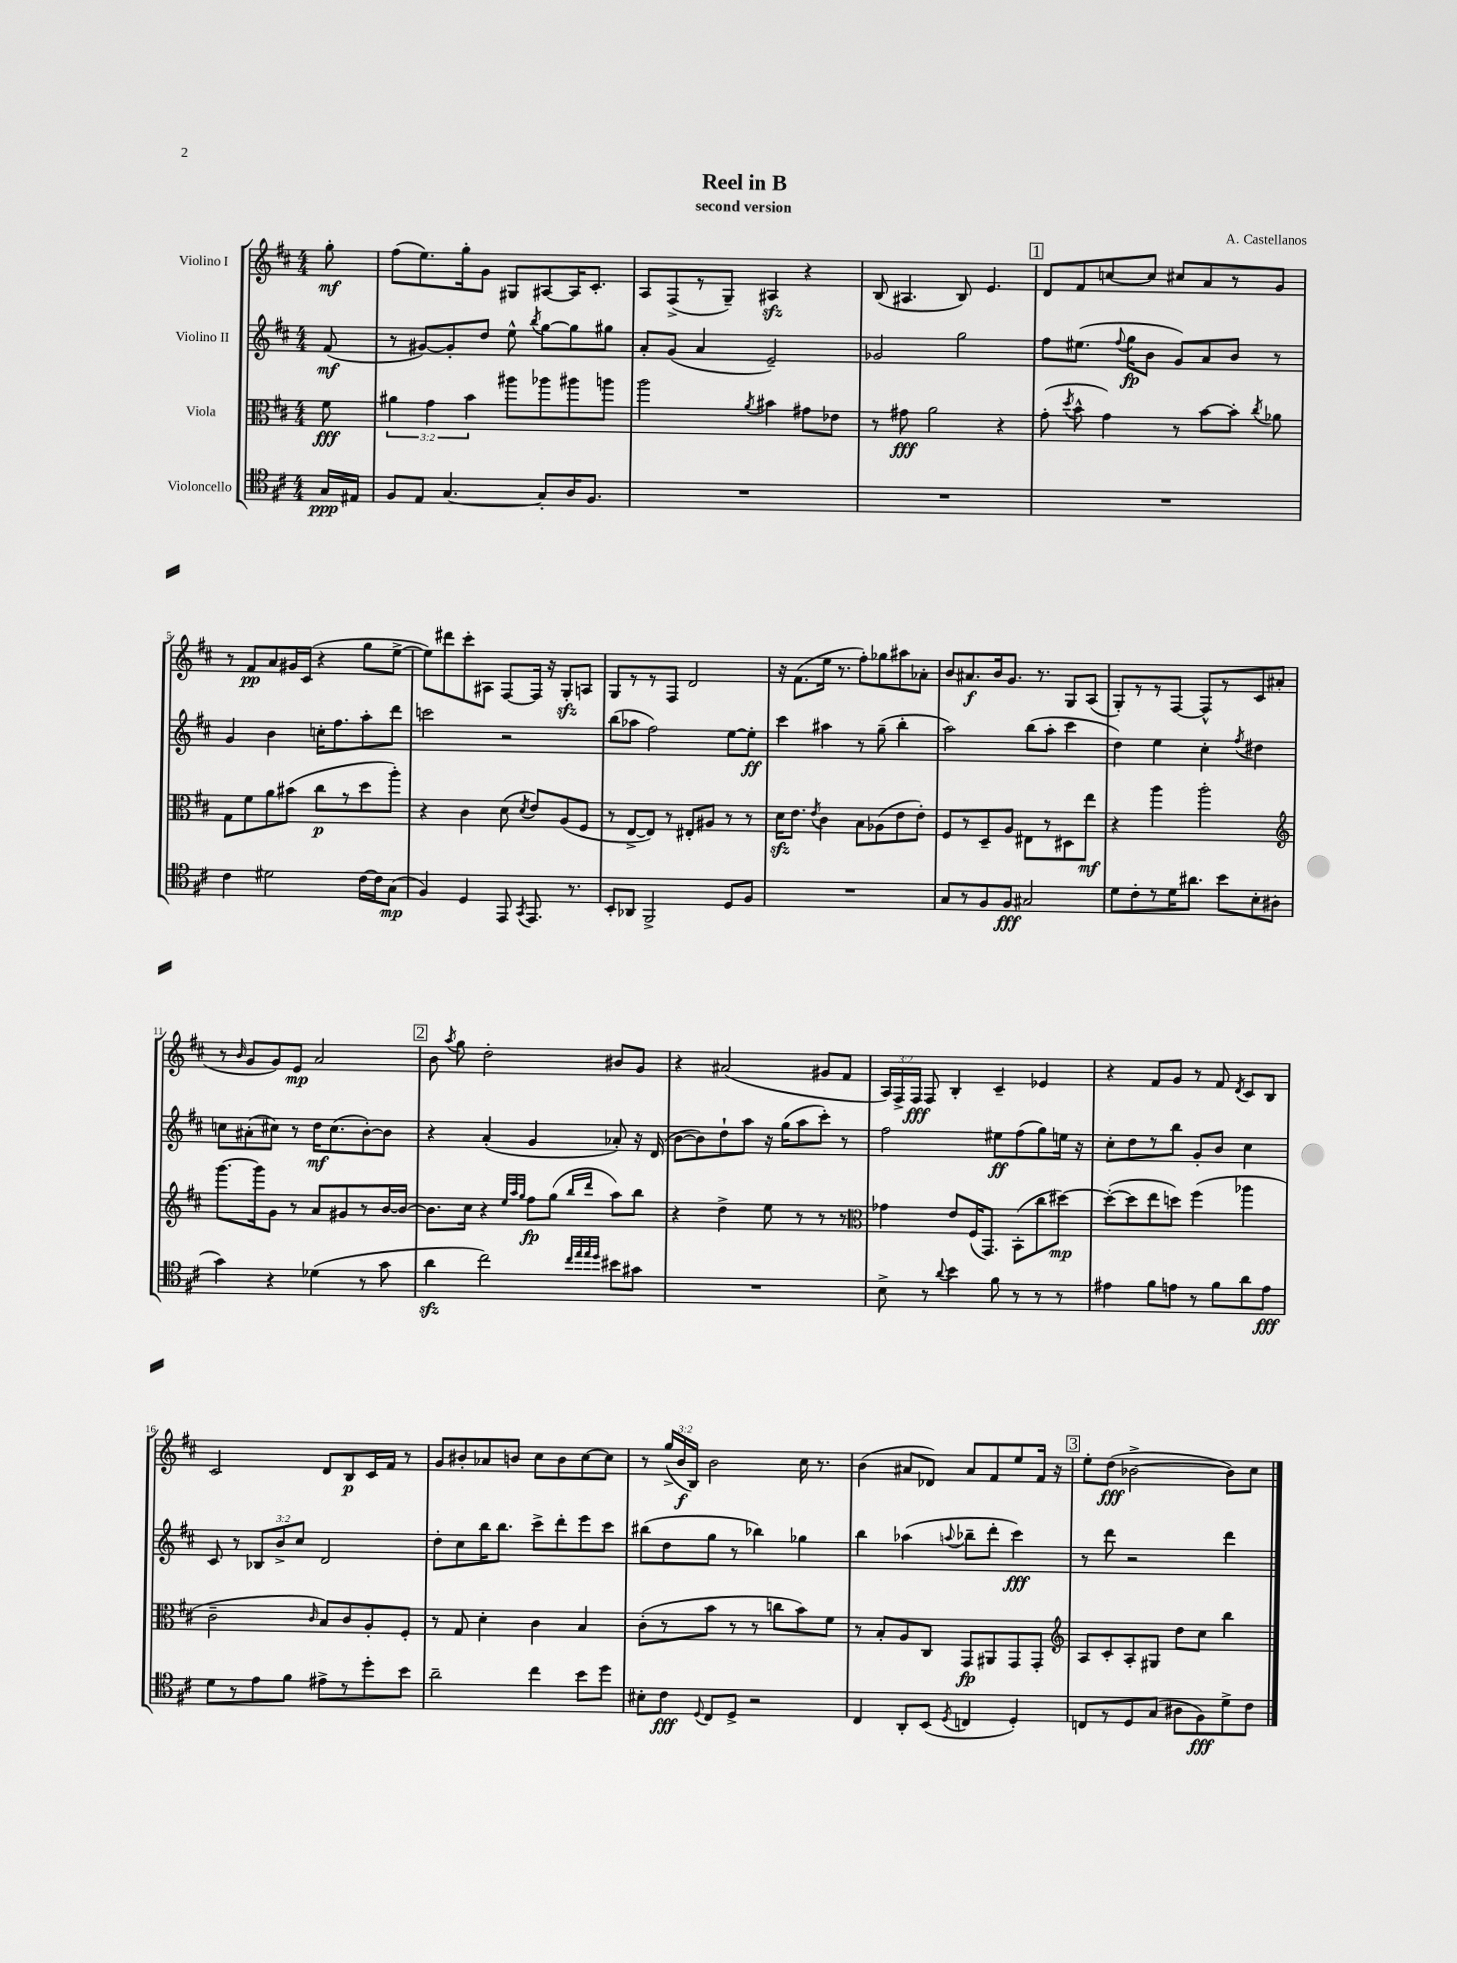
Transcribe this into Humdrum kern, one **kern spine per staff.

**kern	**dynam	**kern	**dynam	**kern	**dynam	**kern	**dynam
*part4	*part4	*part3	*part3	*part2	*part2	*part1	*part1
*staff4	*staff4	*staff3	*staff3	*staff2	*staff2	*staff1	*staff1
*I"Violoncello	*	*I"Viola	*	*I"Violino II	*	*I"Violino I	*
*clefC4	*	*clefC3	*	*clefG2	*	*clefG2	*
*k[f#c#]	*	*k[f#c#]	*	*k[f#c#]	*	*k[f#c#]	*
*M4/4	*	*M4/4	*	*M4/4	*	*M4/4	*
=	=	=	=	=	=	=	=
16G/LL	ppp	8f#\	fff	(8f#/	mf	8gg'\	mf
16E#X/JJ	.	.	.	.	.	.	.
=1	=1	=1	=1	=1	=1	=1	=1
8F#/L	.	6a#X\	.	8r	.	(8ff#\L	.
8E/J	.	.	.	[8g#X/L)	.	8.ee\)	.
.	.	6g\	.	.	.	.	.
[4.G/	.	.	.	8g#'/]	.	.	.
.	.	.	.	.	.	16gg'\k	.
.	.	6b\	.	.	.	.	.
.	.	.	.	8dd/J	.	8g\J	.
.	.	8aa#X\L	.	8ee^^\	.	8G#X/L	.
.	.	.	.	8qbb/	.	.	.
8G'/L]	.	8aa-X\	.	[8gg\L	.	[8A#X/	.
16A/K	.	8aa#X\	.	8gg\]	.	16A#/K]	.
8.F#/J	.	.	.	.	.	8.c#'/J	.
.	.	8aan\J	.	8gg#X\J	.	.	.
=2	=2	=2	=2	=2	=2	=2	=2
1r	.	2aa\	.	8a'/L	.	8A/L	.
.	.	.	.	(8g/J	.	(8F#^/	.
.	.	.	.	4a/	.	8r	.
.	.	.	.	.	.	8G~/J)	.
.	.	8qa/	.	.	.	.	.
.	.	4b#X\	.	2e~/)	.	4A#Xzz/	.
.	.	8g#X\L	.	.	.	4r	.
.	.	8e-X\J	.	.	.	.	.
=3	=3	=3	=3	=3	=3	=3	=3
1r	.	8r	.	2g-X/	.	(8B/	.
.	.	8g#X\	fff	.	.	4.A#X/	.
.	.	2a\	.	.	.	.	.
.	.	.	.	2gg\	.	8B/)	.
.	.	.	.	.	.	4.e/	.
.	.	4r	.	.	.	.	.
!!LO:REH:place=s1:t=1
=4	=4	=4	=4	=4	=4	=4	=4
1r	.	(8g'\	.	8ff#\L	.	8d/L	.
.	.	8qdd/	.	.	.	.	.
.	.	8b^^\	.	(8.ee#X\J	.	8f#/	.
.	.	4g\)	.	.	.	[8ccn/	.
.	.	.	.	8qqff#/	.	.	.
.	.	.	.	16gg\KL	fp	.	.
.	.	.	.	8b\J	.	8cc/J]	.
.	.	8r	.	8g/L)	.	8cc#X/L	.
.	.	[8b\L	.	8a/	.	8a/	.
.	.	8b'\J]	.	8b/J	.	8r	.
.	.	8qcc#/	.	.	.	.	.
.	.	8a-X\	.	8r	.	8g/J	.
!!LO:LB:g=z
=5	=5	=5	=5	=5	=5	=5	=5
4c#\	.	8G\L	.	4g/	.	8r	.
.	.	8f#\	.	.	.	8f#/L	pp
2d#X\	.	8a\	.	4b\	.	8a/	.
.	.	(8b#X\J	.	.	.	16g#X/L	.
.	.	.	.	.	.	(16c#/JJ	.
.	.	8cc#\L	p	16ccn'\KL	.	4r	.
.	.	.	.	8.ff#\	.	.	.
.	.	8r	.	.	.	.	.
[16c#\LL	.	8dd\	.	8aa'\	.	8gg\L	.
16c#\J]	.	.	.	.	.	.	.
(8G\J	mp	8aa'\J)	.	8ddd\J	.	[8ee^\J	.
=6	=6	=6	=6	=6	=6	=6	=6
4F#/)	.	4r	.	2cccn\	.	8ee\L])	.
.	.	.	.	.	.	8ddd#X\	.
4D/	.	4c#\	.	.	.	8ccc#'\	.
.	.	.	.	.	.	8A#X\J	.
8EE/	.	(8d\	.	2r	.	[8F#/L	.
8qGG/	.	8qd/	.	.	.	.	.
8.EE/	.	8e/L)	.	.	.	16F#/Jk]	.
.	.	.	.	.	.	16r	.
.	.	(8A/	.	.	.	8Gzz'/L	.
8.r	.	.	.	.	.	.	.
.	.	8F#/J	.	.	.	8An/J	.
=7	=7	=7	=7	=7	=7	=7	=7
8BB'/L	.	8r	.	(8bb\L	.	8G/L	.
8AA-X/J	.	[8E^/L	.	8aa-X\J	.	8r	.
2FF#^/	.	8E/J])	.	2ff#\)	.	8r	.
.	.	8r	.	.	.	8F#/J	.
.	.	8E#X'/L	.	.	.	2d/	.
.	.	8A#X/J	.	.	.	.	.
8D/L	.	8r	.	[8ee\L	.	.	.
8F#/J	.	8r	.	8ee'\J]	ff	.	.
=8	=8	=8	=8	=8	=8	=8	=8
1r	.	16dzz\KL	.	4ccc#\	.	16r	.
.	.	8.e\J	.	.	.	(8.f#\L	.
.	.	8qe/	.	.	.	.	.
.	.	4c#\	.	4aa#X\	.	16ee\Jk	.
.	.	.	.	.	.	8.r	.
.	.	8B\L	.	8r	.	8ff#'\L)	.
.	.	(8A-X\	.	(8gg~\	.	8gg-X\	.
.	.	8e\	.	4bb'\	.	8aa#X\	.
.	.	8e'\J)	.	.	.	8a-X'\J	.
=9	=9	=9	=9	=9	=9	=9	=9
8G/L	.	8F#/L	.	2aa\)	.	8b/L	.
8r	.	8r	.	.	.	8.a#X/	f
8F#/	.	8D~/	.	.	.	.	.
.	.	.	.	.	.	16b/k	.
8F#/J	fff	8A/J	.	.	.	8.g/J	.
2G#X/	.	8E#X\L	.	(8bb\L	.	.	.
.	.	.	.	.	.	8.r	.
.	.	8r	.	8aa'\J	.	.	.
.	.	8D#X\	.	4ccc#\	.	8G/L	.
.	.	8ee\J	mf	.	.	(8A/J	.
=10	=10	=10	=10	=10	=10	=10	=10
8d\L	.	4r	.	4dd\)	.	8G'/L)	.
8c#'\	.	.	.	.	.	8r	.
8r	.	4aa\	.	4ee\	.	8r	.
16d\K	.	.	.	.	.	[8F#/J	.
8.a#X\J	.	.	.	.	.	.	.
.	.	2aa'\	.	4cc#'\	.	8F#^^/L]	.
8b\L	.	.	.	.	.	8r	.
.	.	.	.	8qff#/	.	.	.
8B'\	.	.	.	4dd#X\	.	8c#/	.
(8A#X\J	.	.	.	.	.	(8a#X/J	.
!!LO:LB:g=z
=11	=11	=11	=11	=11	=11	=11	=11
*	*	*clefG2	*	*	*	*	*
4g\)	.	[8.ggg\L	.	8ccn\L	.	8r	.
.	.	.	.	.	.	16qqb/	.
.	.	.	.	(8a#X'\	.	8g/L	.
.	.	16ggg\k]	.	.	.	.	.
4r	.	8g\J	.	8cc#X\J)	.	8g/)	.
.	.	8r	.	8r	.	8e/J	mp
(4d-X\	.	8a/L	.	16dd\KL	mf	2a/	.
.	.	.	.	(8.cc#\	.	.	.
.	.	8g#X/	.	.	.	.	.
8r	.	8r	.	[8b'\)	.	.	.
8g\	.	[16b/L	.	8b\J]	.	.	.
.	.	16b/JJ_	.	.	.	.	.
!!LO:REH:place=s1:t=2
=12	=12	=12	=12	=12	=12	=12	=12
4azz\	.	8.b\L]	.	4r	.	8b\	.
.	.	.	.	.	.	8qaa/	.
.	.	.	.	.	.	8gg\	.
.	.	16cc#\Jk	.	.	.	.	.
2cc#\)	.	4r	.	(4a'/	.	2dd'\	.
.	.	32qqee/LLL	.	.	.	.	.
.	.	32qqaa/	.	.	.	.	.
.	.	32qqgg/JJJ	.	.	.	.	.
.	.	8ff#\L	fp	4g/	.	.	.
.	.	(8gg\J	.	.	.	.	.
32qqcc#/LLL	.	.	.	.	.	.	.
32qqee/	.	.	.	.	.	.	.
32qqee/	.	16qqbb/LL	.	.	.	.	.
32qqdd/JJJ	.	16qqddd/JJ	.	.	.	.	.
8b#X\L	.	8aa\L)	.	8a-X'/)	.	8b#X/L	.
8g#X\J	.	8bb\J	.	16r	.	8g/J	.
.	.	.	.	(16d/	.	.	.
=13	=13	=13	=13	=13	=13	=13	=13
1r	.	4r	.	[8b\L	.	4r	.
.	.	.	.	8b\])	.	.	.
.	.	4dd^\	.	8dd`\	.	(2a#X/	.
.	.	.	.	8aa\J	.	.	.
.	.	8ee\	.	16r	.	.	.
.	.	.	.	(16gg\KL	.	.	.
.	.	8r	.	8aa\	.	.	.
.	.	8r	.	8ccc#'\J)	.	8g#X/L	.
.	.	8r	.	8r	.	8f#/J	.
=14	=14	=14	=14	=14	=14	=14	=14
*	*	*clefC3	*	*	*	*	*
8B^\	.	4g-X\	.	2ff#\	.	24A/LL)	.
.	.	.	.	.	.	24F#^/	.
.	.	.	.	.	.	24F#/JJ	fff
8r	.	.	.	.	.	8F#/	.
8qqa/	.	.	.	.	.	.	.
4b\	.	8e/L	.	.	.	4B'/	.
.	.	(16F#/K	.	.	.	.	.
.	.	8.GG/J)	.	.	.	.	.
8f#\	.	.	.	8ee#X\L	ff	4c#~/	.
8r	.	(8BB'\L	.	(8ff#\	.	.	.
8r	.	8cc#\	.	8gg\)	.	4e-X/	.
8r	.	[8dd#X\J)	mp	16een\Jk	.	.	.
.	.	.	.	16r	.	.	.
=15	=15	=15	=15	=15	=15	=15	=15
4e#X\	.	(8dd#'\L_	.	8cc#'\L	.	4r	.
.	.	8dd#\]	.	8dd\	.	.	.
8f#\L	.	8ee\	.	8r	.	8f#/L	.
8en\J	.	8ddn\J)	.	8bb\J	.	8g/J	.
8r	.	(4ff#\	.	8g'/L	.	8r	.
8f#\L	.	.	.	8b/J	.	8f#/	.
.	.	.	.	.	.	8qd/	.
8a\	.	4aa-X\	.	4cc#\	.	8c#/L	.
8e\J	fff	.	.	.	.	8B/J	.
!!LO:LB:g=z
=16	=16	=16	=16	=16	=16	=16	=16
8d\L	.	2c#~\	.	8c#/	.	2c#/	.
8r	.	.	.	8r	.	.	.
8e\	.	.	.	12B-X/L	.	.	.
.	.	.	.	12b^/	.	.	.
8f#\J	.	.	.	.	.	.	.
.	.	.	.	12cc#/J	.	.	.
.	.	16qqc#/	.	.	.	.	.
8e#X^\L	.	8B/L)	.	2d/	.	8d/L	.
8r	.	8c#/	.	.	.	8B/	p
8dd'\	.	8A'/	.	.	.	16c#/L	.
.	.	.	.	.	.	16f#/JJ	.
8b\J	.	8F#'/J	.	.	.	8r	.
=17	=17	=17	=17	=17	=17	=17	=17
2a~\	.	8r	.	8dd'\L	.	8g/L	.
.	.	8G/	.	8cc#\	.	8b#X'/	.
.	.	4d'\	.	16bb\K	.	8a-X/	.
.	.	.	.	8.bb\J	.	.	.
.	.	.	.	.	.	8bn/J	.
4cc#\	.	4c#\	.	8ccc#^\L	.	8cc#\L	.
.	.	.	.	8ddd'\	.	8b\	.
8b\L	.	4B/	.	8eee\	.	[8cc#\	.
8dd\J	.	.	.	8ccc#\J	.	8cc#\J]	.
=18	=18	=18	=18	=18	=18	=18	=18
8B#X'\L	.	(8c#'\L	.	(8bb#X\L	.	8r	.
8c#\J	fff	8r	.	8dd\	.	(24gg^/LL	.
.	.	.	.	.	.	24b/	f
.	.	.	.	.	.	24B/JJ)	.
8qqD/	.	.	.	.	.	.	.
8C#/L	.	8b\J	.	8gg\J	.	2b\	.
8D^/J	.	8r	.	8r	.	.	.
2r	.	8r	.	4bb-X\)	.	.	.
.	.	8ccn\L	.	.	.	.	.
.	.	8b\)	.	4gg-X\	.	16cc#\	.
.	.	.	.	.	.	8.r	.
.	.	8f#\J	.	.	.	.	.
=19	=19	=19	=19	=19	=19	=19	=19
4C#/	.	8r	.	4bb\	.	(4b\	.
.	.	8B'/L	.	.	.	.	.
8AA'/L	.	8A/	.	(4aa-X\	.	8a#X/L	.
(8BB/J	.	8C#/J	.	.	.	8d-X/J)	.
8qD/	.	.	.	8qqaan/	.	.	.
4Cn/	.	8GG/L	fp	8bb-X~\L	.	8a#/L	.
.	.	8AA#X/	.	8ddd'\J	.	8f#/	.
4D'/)	.	8GG/	.	4ccc#\)	fff	8ee/	.
.	.	8GG'/J	.	.	.	16f#/Jk	.
.	.	.	.	.	.	16r	.
!!LO:REH:place=s1:t=3
=20	=20	=20	=20	=20	=20	=20	=20
*	*	*clefG2	*	*	*	*	*
8Cn/L	.	8A/L	.	8r	.	8ee'\L	.
8r	.	8c#'/	.	8ddd\	.	(8dd\J	fff
8D/	.	8A'/	.	2r	.	[2b-X^\	.
(8G/J	.	8G#X/J	.	.	.	.	.
8A#X\L	.	8dd\L	.	.	.	.	.
8F#\)	fff	8cc#\J	.	.	.	.	.
8d^\	.	4bb\	.	4ddd\	.	8b-\L])	.
8c#\J	.	.	.	.	.	8cc#\J	.
==	==	==	==	==	==	==	==
*-	*-	*-	*-	*-	*-	*-	*-
